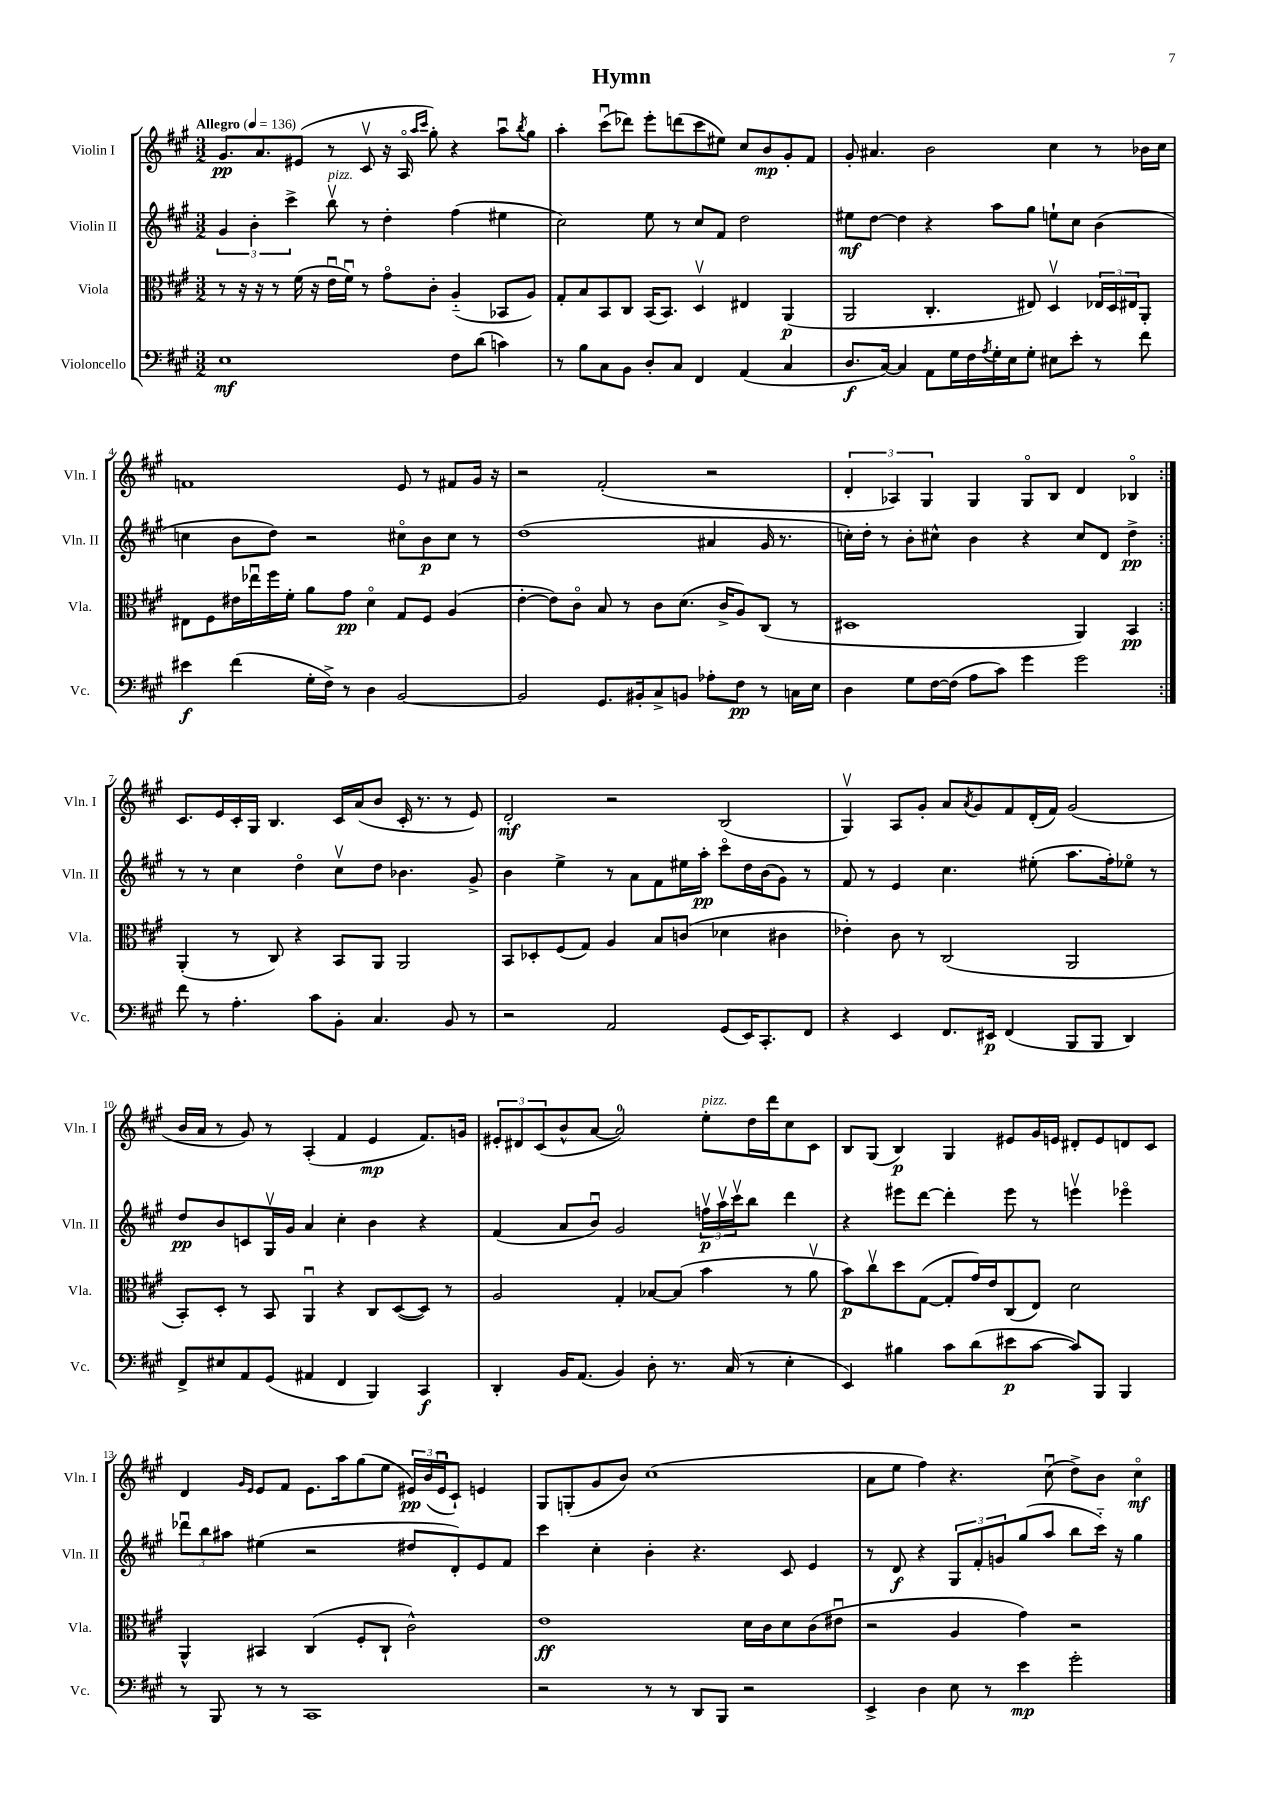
\header { title = "Hymn" }
<<
\new StaffGroup <<
\new Staff = "s0" \with { instrumentName = "Violin I" shortInstrumentName = "Vln. I" } {
    \clef treble \key a \major \numericTimeSignature \time 3/2 \tempo "Allegro" 4 = 136
    \repeat volta 2 { gis'8.\pp a'8. eis'8( r8 cis'8\upbow r16 a16\flageolet \grace { a''16 cis'''16 } gis''8-.) r4 a''8\downbow \acciaccatura { b''8 } gis''8 |
    a''4-. cis'''8\downbow( des'''8) e'''8-. d'''8( cis'''8 eis''8) cis''8 b'8\mp gis'8-. fis'8 |
    gis'8-. ais'4. b'2 cis''4 r8 bes'16 cis''16 |
    f'1 e'8 r8 fis'8 gis'16 r16 |
    r2 fis'2-.( r2 |
    \tuplet 3/2 { d'4-. aes4) gis4 } gis4 gis8\flageolet b8 d'4 bes4\flageolet | }
    cis'8. e'16 cis'16-. gis16 b4. cis'16 a'16( b'8 cis'16-. r8. r8 e'8) |
    d'2-.\mf r2 b2( |
    gis4\upbow) a8 gis'8-. a'8 \acciaccatura { a'8 } gis'8 fis'8 d'16-.( fis'16) gis'2( |
    b'16 a'16 r8 gis'8) r8 a4-.( fis'4 e'4\mp fis'8.) g'16 |
    \tuplet 3/2 { eis'8-. dis'8 cis'8( } b'8-^ a'8~ a'2-0) e''8-.^\markup { \italic "pizz." } d''16 d'''16 cis''8 cis'8 |
    b8 gis8( b4\p) gis4 eis'8 gis'16 e'16 dis'8-. e'8 d'8 cis'8 |
    d'4 \grace { gis'16 e'16 } e'8 fis'8 e'8. a''16 gis''8( e''8 \tuplet 3/2 { eis'16\pp) b'16( eis'16\downbow } cis'8-!) e'4 |
    gis8 g8-.( gis'8 b'8) cis''1( |
    a'8 e''8 fis''4) r4. cis''8\downbow( d''8->) b'8 cis''4\flageolet\mf \bar "|." |
}
\new Staff = "s1" \with { instrumentName = "Violin II" shortInstrumentName = "Vln. II" } {
    \clef treble \key a \major \numericTimeSignature \time 3/2
    \repeat volta 2 { \tuplet 3/2 { gis'4 b'4-. cis'''4-> } b''8\upbow^\markup { \italic "pizz." } r8 d''4-. fis''4( eis''4 |
    cis''2) e''8 r8 cis''8 fis'8 d''2 |
    eis''8\mf d''8~ d''4 r4 a''8 gis''8 e''8-! cis''8 b'4( |
    c''4 b'8 d''8) r2 cis''8\flageolet b'8\p cis''8 r8 |
    d''1( ais'4 gis'16 r8. |
    c''16-.) d''16-. r8 b'8-. cis''8-^ b'4 r4 cis''8 d'8 d''4->\pp | }
    r8 r8 cis''4 d''4\flageolet cis''8\upbow d''8 bes'4. gis'8-> |
    b'4 e''4-> r8 a'8 fis'8 eis''16 a''16-.\pp cis'''8\flageolet d''16 b'16( gis'8) r8 |
    fis'8 r8 e'4 cis''4. eis''8-.( a''8. fis''16-.) ees''8\flageolet r8 |
    d''8\pp b'8 c'8 gis16\upbow gis'16 a'4 cis''4-. b'4 r4 |
    fis'4( a'8 b'8\downbow) gis'2 \tuplet 3/2 { f''16\upbow\p a''16\upbow cis'''16\upbow } b''8 d'''4 |
    r4 eis'''8 d'''8~ d'''4-. eis'''8 r8 e'''4\upbow ees'''4\flageolet |
    \tuplet 3/2 { des'''8\downbow b''8 ais''8 } eis''4( r2 dis''8 d'8-.) e'8 fis'8 |
    cis'''4 cis''4-. b'4-. r4. cis'8 e'4 |
    r8 d'8\f r4 \tuplet 3/2 { gis8 fis'8-. g'8 } gis''8( a''8 b''8 cis'''16-_) r16 gis''4 \bar "|." |
}
\new Staff = "s2" \with { instrumentName = "Viola" shortInstrumentName = "Vla." } {
    \clef alto \key a \major \numericTimeSignature \time 3/2
    \repeat volta 2 { r8 r16 r16 r8 fis'16( r16 e'16\downbow fis'16\downbow) r8 gis'8\flageolet cis'8-. a4-_( bes,8 a8) |
    gis8-. b8 b,8 cis8 b,16( b,8.) d4\upbow eis4 a,4\p( |
    a,2 cis4.-. eis8) d4\upbow \tuplet 3/2 { ees16 d16 eis16 } a,8-. |
    eis8 fis8 eis'16 ees''16\downbow fis''16 fis'16-. a'8 gis'8\pp d'4\flageolet gis8 fis8 a4( |
    e'4~-. e'8) cis'8\flageolet b8 r8 cis'8 d'8.( cis'16-> a8) cis8( r8 |
    dis1 a,4) b,4\pp | }
    a,4-.( r8 cis8) r4 b,8 a,8 a,2 |
    b,8 des8-. fis8( gis8) a4 b8 c'8( des'4 cis'4 |
    ees'4-.) cis'8 r8 cis2( a,2 |
    b,8-.) d8-. r8 b,8 a,4\downbow r4 cis8 d8~( d8) r8 |
    a2 gis4-. bes8~ bes8( b'4 r8 a'8\upbow |
    b'8\p) cis''8\upbow d''8 gis8~( gis8-. gis'16) e'16 cis8( e8) d'2 |
    a,4-^ bis,4 cis4( fis8-. cis8-! cis'2-^) |
    e'1\ff d'16 cis'16 d'8 cis'8( eis'8\downbow |
    r2 a4 gis'4) r2 \bar "|." |
}
\new Staff = "s3" \with { instrumentName = "Violoncello" shortInstrumentName = "Vc." } {
    \clef bass \key a \major \numericTimeSignature \time 3/2
    \repeat volta 2 { e1\mf fis8 d'8( c'4) |
    r8 b8 cis8 b,8 d8-. cis8 fis,4 a,4( cis4 |
    d8.\f cis16~) cis4 a,8 gis16 fis16 \acciaccatura { a8 } gis16-. e16 gis8-. eis8 e'8-. r8 fis'8 |
    eis'4\f fis'4( gis16-. fis16->) r8 d4 b,2~ |
    b,2 gis,8. bis,16-. cis8-> b,8 aes8-. fis8\pp r8 c16 e16 |
    d4 gis8 fis16~ fis16( a8 cis'8) gis'4 gis'2 | }
    fis'8 r8 a4.-. cis'8 b,8-. cis4. b,8 r8 |
    r2 a,2 gis,8( e,16) cis,8.-. fis,8 |
    r4 e,4 fis,8. eis,16\p fis,4( b,,8 b,,8 d,4) |
    fis,8-> eis8 a,8 gis,8( ais,4 fis,4 b,,4) cis,4\f |
    d,4-. b,16 a,8.( b,4) d8-. r8. cis16( r8 e4-. |
    e,4) bis4 cis'8 d'8( eis'8\p cis'8~ cis'8) b,,8 b,,4 |
    r8 b,,8 r8 r8 cis,1 |
    r2 r8 r8 d,8 b,,8 r2 |
    e,4-> d4 e8 r8 e'4\mp gis'2-. \bar "|." |
}
>>
>>
